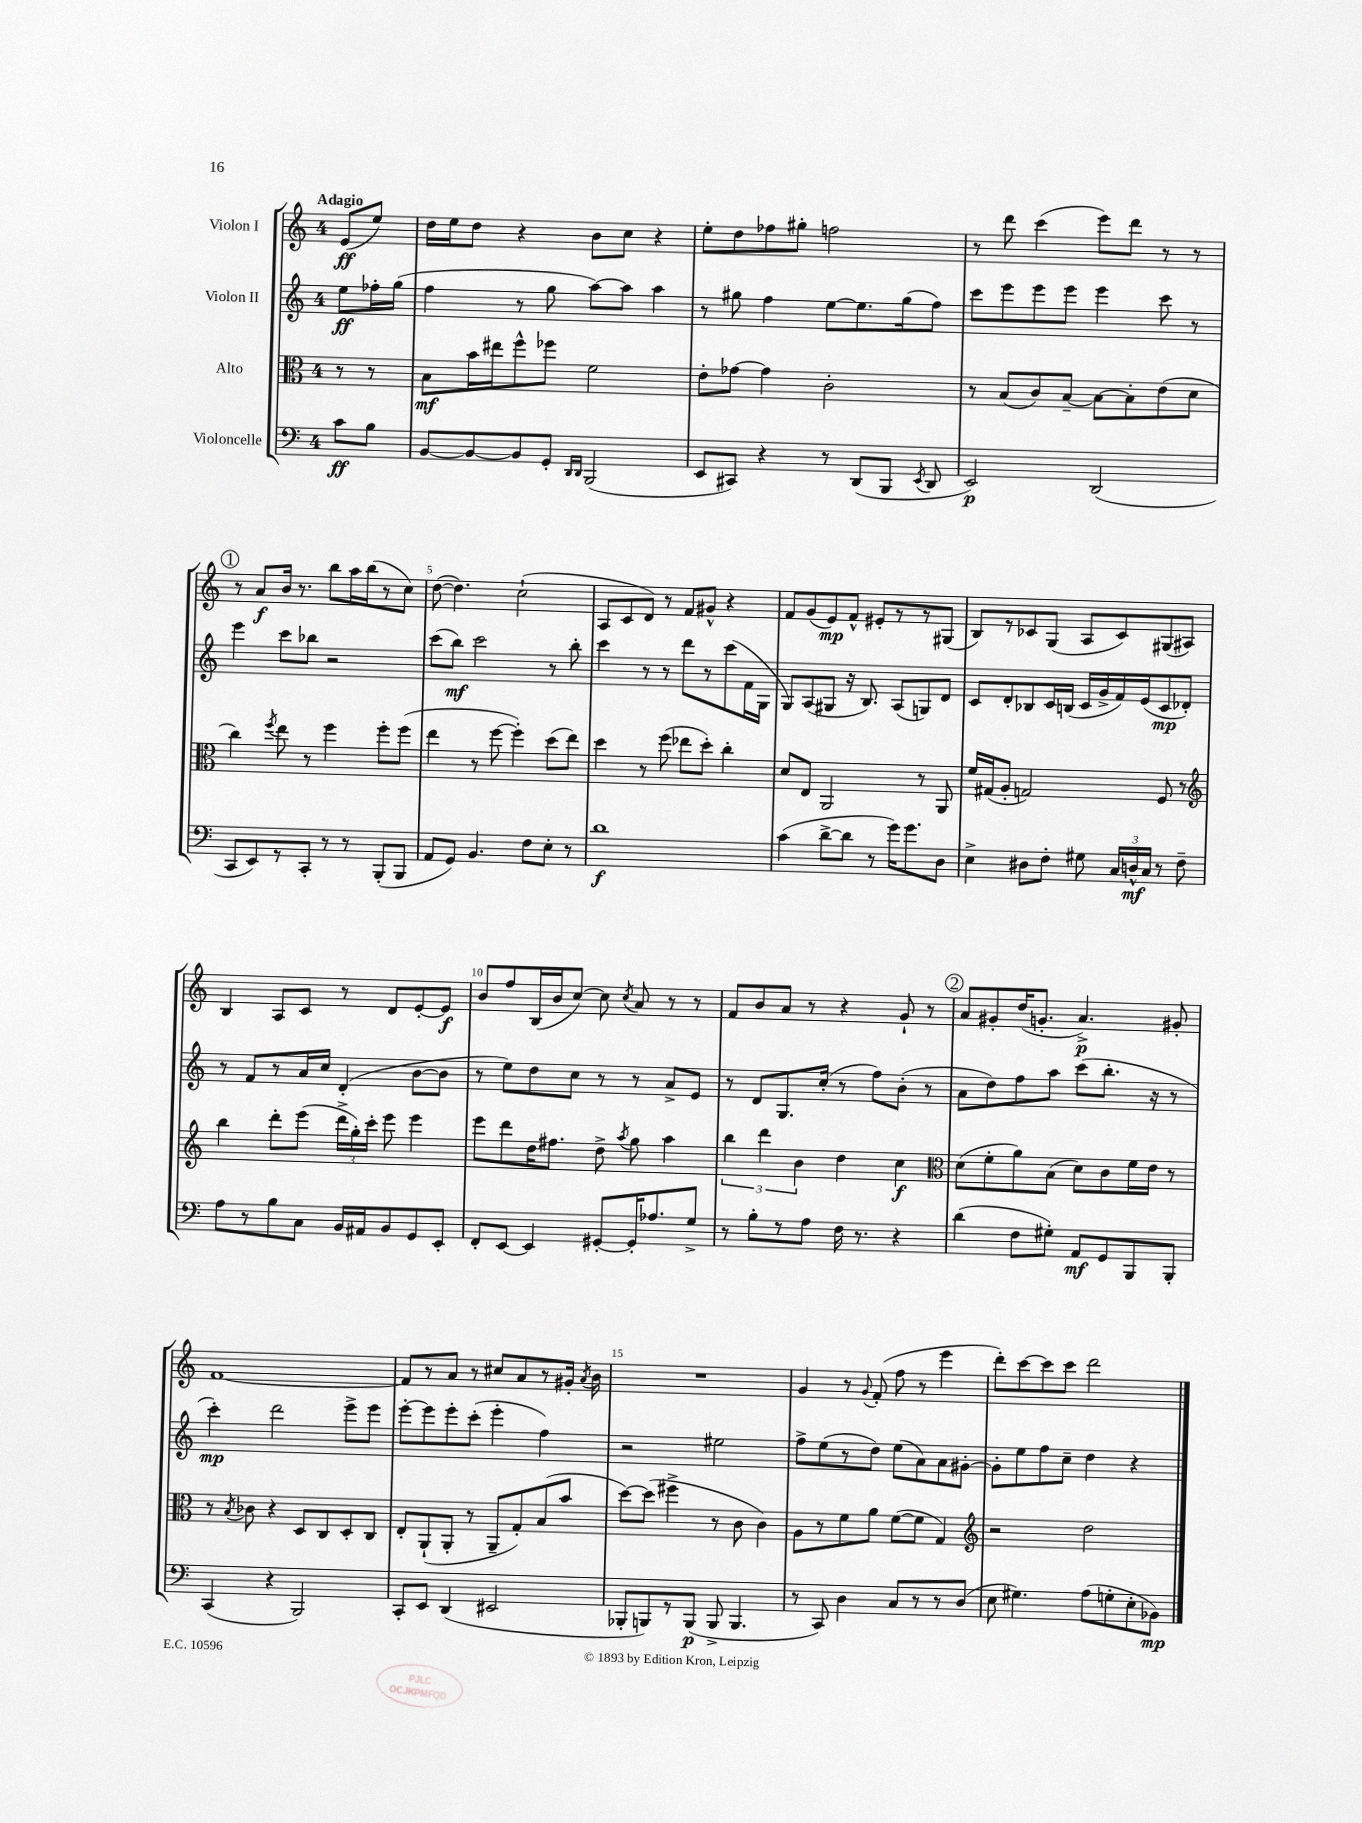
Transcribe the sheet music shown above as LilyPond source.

<<
\new StaffGroup <<
\new Staff = "s0" \with { instrumentName = "Violon I" } {
    \clef treble \key c \major \once \override Staff.TimeSignature.style = #'single-digit \time 4/4 \partial 4 \tempo "Adagio"
    \autoBeamOff e'8[\ff( e''8]) |
    d''16[ e''16 d''8] r4 b'8[ c''8] r4 |
    e''8[-. d''8 fes''8 gis''8]-. f''2 |
    r8 d'''8 c'''4( e'''8[) d'''8] r8 r8 |
    \mark \markup { \circle "1" } r8 a'8[\f b'16] r8. b''8[ a''16 b''16( r8 c''8]) |
    d''8~( d''4.) c''2-!( |
    a8[ c'8 d'8]) r8 f'8[ gis'8]-^ r4 |
    f'8[ g'8( e'8\mp) f'8]-^ eis'8[-. r8 r8 gis8]( |
    b8[) r8 ces'8 g8]( a8[ ces'8) gis8( ais8]) |
    b4 a8[ c'8] r8 d'8[ e'8~-. e'8]\f |
    b'8[ f''8 b16( b'16 c''8]~) c''8 \acciaccatura { c''8 } a'8 r8 r8 |
    f'8[ b'8 a'8] r8 r4 g'8-! r8 |
    \mark \markup { \circle "2" } a'8[ gis'8-. d''16( g'8.]-. a'4.->\p) gis'8-. |
    f'1~ |
    f'8[ r8 a'8] r8 cis''8[ a'8 r8 gis'16]-. \acciaccatura { a'8 } b'16 |
    R1 |
    g'4 r8 \appoggiatura { g'8 } f'8-.( f''8 r8 e'''4 |
    d'''8[-.) c'''8~ c'''8 c'''8] d'''2 \bar "|." |
}
\new Staff = "s1" \with { instrumentName = "Violon II" } {
    \clef treble \key c \major \once \override Staff.TimeSignature.style = #'single-digit \time 4/4 \partial 4
    \autoBeamOff e''8[\ff fes''16-. g''16]( |
    f''4 r8 g''8 a''8[~) a''8] a''4 |
    r8 gis''8 f''4 e''8[~ e''8. gis''16( f''8]) |
    c'''8[ e'''8 e'''8 e'''8] e'''4 c'''8 r8 |
    \mark \markup { \circle "1" } e'''4 c'''8[ bes''8] r2 |
    c'''8[( b''8]\mf) c'''2 r8 b''8-. |
    c'''4 r8 r8 d'''8[ r8 c'''8( f'16 g16] |
    g8[) a8( gis8] r16 b8.) a8[( g8) d'8] |
    c'8[ d'8-. bes8 c'16 b16]( c'16[ g'16-> f'16) e'16( c'8\mp des'8]-.) |
    r8 f'8[ r8 a'16 c''16] d'4-.( b'8[~ b'8] |
    r8 e''8[) d''8 c''8] r8 r8 a'8[-> e'8] |
    r8 d'8[ g8. c''16]-.( r8 f''8[) b'8]-.( r8 |
    \mark \markup { \circle "2" } a'8[ d''8) f''8 a''8] c'''8[( b''8.]-. r16 r8 |
    c'''4-.\mp) d'''2 e'''8[-> e'''8] |
    e'''8[~-. e'''8 e'''8-. c'''8]-.( e'''4-. f''4) |
    r2 eis''2 |
    f''8[-> e''8( r8 d''8]) e''8[( a'8) a'8 gis'8]~-. |
    gis'8[-. e''8 f''8 c''8]-- d''4 r4 \bar "|." |
}
\new Staff = "s2" \with { instrumentName = "Alto" } {
    \clef alto \key c \major \once \override Staff.TimeSignature.style = #'single-digit \time 4/4 \partial 4
    \autoBeamOff r8 r8 |
    b8[\mf b'16 eis''16 f''8-^ fes''8] f'2 |
    e'8[-. ges'8]~ ges'4 c'2-. |
    r8 b8[( c'8) b8]~-- b8[~ b8-. e'8( d'8] |
    \mark \markup { \circle "1" } c''4) \acciaccatura { f''8 } e''8 r8 f''4 f''8[-. f''8]( |
    e''4 r8 f''8~ f''4-.) d''8[( e''8]) |
    d''4 r8 f''8( ees''8[ d''8]-.) c''4-. |
    d'8[ e8] a,2 r8 a,8 |
    f'16[ gis16( a8]-. g2) f8 r8 |
    \clef treble b''4 d'''8[-. e'''8]( \tuplet 3/2 { d'''16[-> g''16-.) c'''16]-. } e'''8 e'''4 |
    e'''8[ d'''8 d''16 fis''8.] d''8-> \acciaccatura { a''8 } g''8 a''4 |
    \tuplet 3/2 { b''4 d'''4 b'4 } d''4 c''4\f |
    \mark \markup { \circle "2" } \clef alto d'8[( f'8-. a'8) b8]( d'8[) c'8 f'16 e'16] r8 |
    r8 \acciaccatura { b8 } ces'8 r4 d8[ c8 d8-. c8] |
    e8[-. a,8-!( a,8]-. r8 a,8[-- g8-.) b8( b'8] |
    d''8[~) d''8]( fis''4-> r8 c'8 c'4) |
    a8[ r8 f'8 a'8] f'8[~( f'8] g4) |
    \clef treble r2 d''2 \bar "|." |
}
\new Staff = "s3" \with { instrumentName = "Violoncelle" } {
    \clef bass \key c \major \once \override Staff.TimeSignature.style = #'single-digit \time 4/4 \partial 4
    \autoBeamOff c'8[\ff b8] |
    b,8[~ b,8~ b,8 g,8]-. \grace { d,16[ d,16] } b,,2( |
    e,8[ cis,8]) r4 r8 d,8[( b,,8] \acciaccatura { e,8 } d,8 |
    e,2\p) d,2( |
    \mark \markup { \circle "1" } c,8[ e,8) r8 c,8]-. r8 r8 b,,8[-.( b,,8] |
    a,8[ g,8]) b,4. f8[ e8]-. r8 |
    d'1\f |
    c'4( d'8[~-> d'8] r8 g'16[) g'8. d8] |
    e4-> dis8[ f8]-. gis8 \tuplet 3/2 { c16[ d16-^\mf c16] } r8 f8-- |
    a8[ r8 b8 c8] b,16[ ais,16 b,8 g,8 e,8]-. |
    f,8[-. e,8]~ e,4 gis,8[~-. gis,16-. aes8. g8]-> |
    r8 b8[-. r8 a8] f16 r8. r4 |
    \mark \markup { \circle "2" } d'4( f8[ gis8]-.) a,8[\mf g,8 b,,8 b,,8]-. |
    c,4( r4 b,,2) |
    c,8[-. e,8] d,4( eis,2 |
    bes,,8[-. b,,8) r8 b,,8]\p( b,,8-> b,,4. |
    r8 c,8) d4 c8[ r8 r8 d8]( |
    e8 gis4.) a8[( g8-. e8-. bes,8]\mp) \bar "|." |
}
>>
>>
\layout { \context { \Score \override BarNumber.break-visibility = ##(#f #t #t) barNumberVisibility = #(every-nth-bar-number-visible 5) } }
